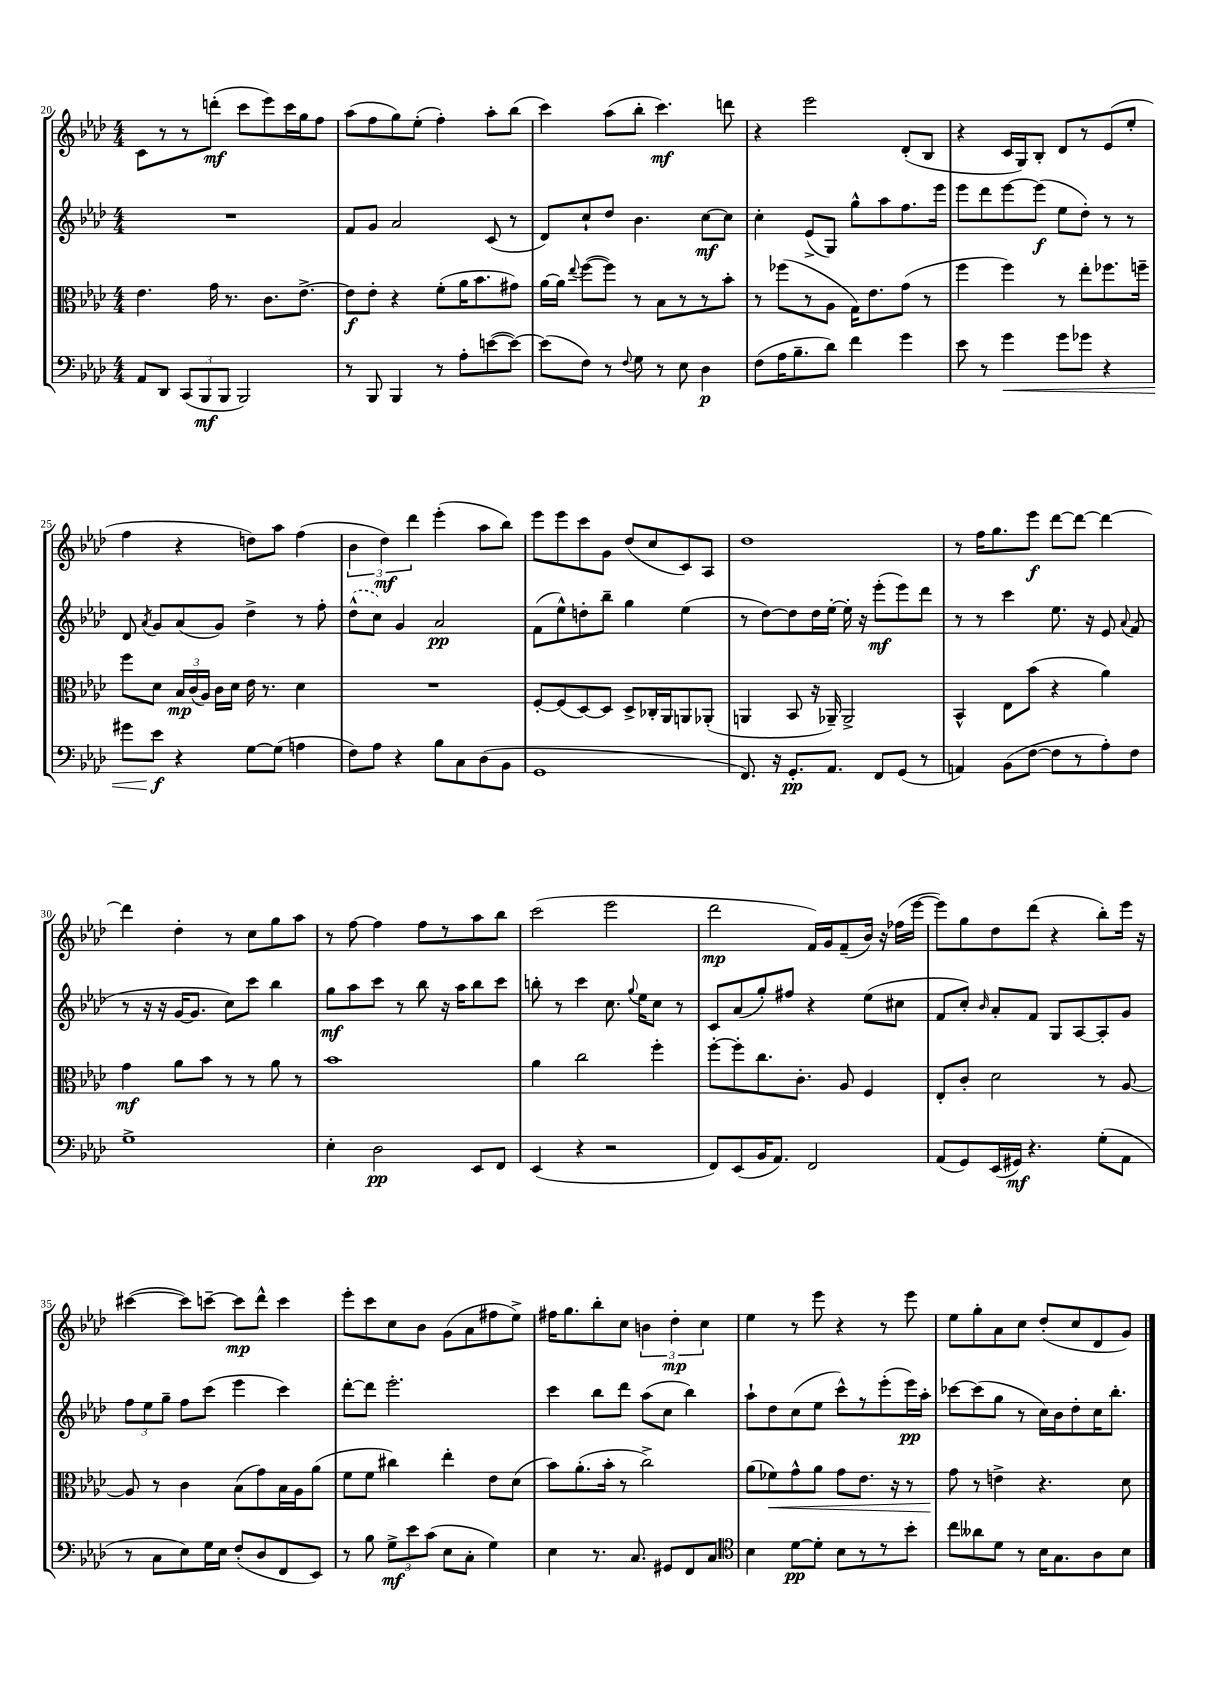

**kern	**dynam	**kern	**dynam	**kern	**dynam	**kern	**dynam
*part4	*part4	*part3	*part3	*part2	*part2	*part1	*part1
*staff4	*staff4	*staff3	*staff3	*staff2	*staff2	*staff1	*staff1
*clefF4	*	*clefC3	*	*clefG2	*	*clefG2	*
*k[b-e-a-d-]	*	*k[b-e-a-d-]	*	*k[b-e-a-d-]	*	*k[b-e-a-d-]	*
*M4/4	*	*M4/4	*	*M4/4	*	*M4/4	*
=20	=20	=20	=20	=20	=20	=20	=20
8AA-/L	.	4.e-\	.	1r	.	8c\L	.
8DD-/J	.	.	.	.	.	8r	.
(12CC/L	.	.	.	.	.	8r	.
12BBB-/	mf	.	.	.	.	.	.
.	.	16g\	.	.	.	(8dddn'\J	mf
12BBB-/J	.	.	.	.	.	.	.
.	.	8.r	.	.	.	.	.
2BBB-/)	.	.	.	.	.	8ccc\L	.
.	.	8.c\L	.	.	.	8eee-\)	.
.	.	.	.	.	.	16ccc\L	.
.	.	[8.e-^\J	.	.	.	16gg\J	.
.	.	.	.	.	.	8ff\J	.
=21	=21	=21	=21	=21	=21	=21	=21
8r	.	8e-\L]	f	8f/L	.	(8aa-\L	.
8BBB-/	.	8e-'\J	.	8g/J	.	8ff\	.
4BBB-/	.	4r	.	2a-/	.	8gg\)	.
.	.	.	.	.	.	(8ee-'\J	.
8r	.	(8f'\L	.	.	.	4ff'\)	.
8A-'\L	.	16a-\K	.	.	.	.	.
.	.	8.b-\	.	.	.	.	.
([8en\	.	.	.	(8c/	.	8aa-'\L	.
8e\J_)	.	8g#X\J)	.	8r	.	(8bb-\J	.
=22	=22	=22	=22	=22	=22	=22	=22
(8e\L]	.	[16a-\LL	.	8d-/L)	.	4ccc\)	.
.	.	16a-\JJ]	.	.	.	.	.
.	.	8qqee-/	.	.	.	.	.
8F\J)	.	([8ff\L	.	8cc`/	.	.	.
8r	.	8ff\J])	.	8dd-/J	.	(8aa-\L	.
8qqF/	.	.	.	.	.	.	.
8G\	.	8r	.	4.b-\	.	8bb-'\J	.
8r	.	8B-\L	.	.	.	4.ccc\)	mf
8E-\	.	8r	.	.	.	.	.
4D-\	p	8r	.	[8cc\L	mf	.	.
.	.	8b-'\J	.	8cc\J]	.	8dddn\	.
=23	=23	=23	=23	=23	=23	=23	=23
(8F\L	.	8r	.	4cc'\	.	4r	.
16A-\K	.	(8ff-X\L	.	.	.	.	.
8.B-~\	.	.	.	.	.	.	.
.	.	8r	.	(8e-^/L	.	2eee-\	.
8d-\J)	.	8A-\J	.	8G/J)	.	.	.
4f\	.	16G\KL)	.	8gg^^\L	.	.	.
.	.	8.e-\	.	.	.	.	.
.	.	.	.	8aa-\	.	.	.
4g\	.	(8g\J	.	8.ff\	.	(8d-'/L	.
.	.	8r	.	.	.	8B-/J	.
.	.	.	.	16eee-\Jk	.	.	.
=24	=24	=24	=24	=24	=24	=24	=24
8e-\	.	4ff\	.	8eee-\L	.	4r	.
8r	.	.	.	8ddd-\	.	.	.
!	!LO:HP:b	!	!	!	!	!	!
4g\	<	4ff\)	.	[8eee-\	.	16c/LL	.
.	.	.	.	.	.	16G/J)	.
.	.	.	.	(8eee-\J]	f	8B-'/J	.
8g\L	.	8r	.	8ee-\L	.	8d-/L	.
8g-X\J	.	8ee-'\L	.	8dd-'\J)	.	8r	.
4r	.	8.ff-X\	.	8r	.	(8e-/	.
.	.	.	.	8r	.	8ee-'/J	.
.	.	16ffn~\Jk	.	.	.	.	.
!!LO:LB:g=z
=25	=25	=25	=25	=25	=25	=25	=25
8g#X\L	.	8ff\L	.	8d-/	.	4ff\	.
.	.	.	.	8qa-/	.	.	.
8e-\J	f	8d-\J	.	8g/L	.	.	.
4r	[	24B-/LL	mp	(8a-/	.	4r	.
.	.	(24c/	.	.	.	.	.
.	.	24A-/JJ)	.	.	.	.	.
.	.	16c\LL	.	8g/J)	.	.	.
.	.	16d-\JJ	.	.	.	.	.
[8G\L	.	16e-\	.	4dd-^\	.	8ddn\L)	.
.	.	8.r	.	.	.	.	.
(8G\J]	.	.	.	.	.	8aa-\J	.
4An\	.	4d-\	.	8r	.	(4ff\	.
.	.	.	.	8ff'\	.	.	.
=26	=26	=26	=26	=26	=26	=26	=26
8F\L)	.	1r	.	(8dd-^^\L	.	6b-\	.
8A-\J	.	.	.	8cc\J)	.	.	.
.	.	.	.	.	.	6dd-\)	mf
4r	.	.	.	4g/	.	.	.
.	.	.	.	.	.	6ddd-\	.
8B-\L	.	.	.	2a-/	pp	(4eee-'\	.
8C\	.	.	.	.	.	.	.
(8D-\	.	.	.	.	.	8aa-\L	.
8BB-\J	.	.	.	.	.	8bb-\J)	.
=27	=27	=27	=27	=27	=27	=27	=27
1GG	.	[8F'/L	.	(8f\L	.	8eee-\L	.
.	.	(8F/]	.	8ee-^^\)	.	8eee-\	.
.	.	[8D-/)	.	8ddn'\	.	8ccc\	.
.	.	8D-/J]	.	8bb-~\J	.	8g\J	.
.	.	8D-^/L	.	4gg\	.	(8dd-/L	.
.	.	16C-X'/L	.	.	.	8cc/	.
.	.	16AA-/J	.	.	.	.	.
.	.	8AAn/	.	(4ee-\	.	8c/)	.
.	.	(8AA-X'/J	.	.	.	8A-/J	.
=28	=28	=28	=28	=28	=28	=28	=28
8.FF/)	.	4AAn/	.	8r	.	1dd-	.
.	.	.	.	[8dd-\L)	.	.	.
16r	.	.	.	.	.	.	.
8.GG'/L	pp	8BB-/	.	8dd-\]	.	.	.
.	.	16r	.	16dd-\L	.	.	.
8.AA-/J	.	16AA-X~/)	.	[16ee-'\JJ	.	.	.
.	.	2AA-^/	.	16ee-'\]	.	.	.
.	.	.	.	16r	.	.	.
8FF/L	.	.	.	(8eee-'\L	mf	.	.
(8GG/J	.	.	.	8eee-\)	.	.	.
8r	.	.	.	8ddd-\J	.	.	.
=29	=29	=29	=29	=29	=29	=29	=29
4AAn/)	.	4BB-^^/	.	8r	.	8r	.
.	.	.	.	8r	.	16ff\KL	.
.	.	.	.	.	.	8.gg\	.
(8BB-\L	.	8E-\L	.	4ccc\	.	.	.
[8F\J	.	(8b-\J	.	.	.	8eee-\J	f
8F\L]	.	4r	.	8.ee-\	.	[8ddd-\L	.
8r	.	.	.	.	.	8ddd-\J_	.
.	.	.	.	16r	.	.	.
8A-'\)	.	4a-\)	.	8e-/	.	4ddd-\_	.
.	.	.	.	8qqa-/	.	.	.
8F\J	.	.	.	(8f/	.	.	.
!!LO:LB:g=z
=30	=30	=30	=30	=30	=30	=30	=30
1G^	.	4g\	mf	8r	.	4ddd-\]	.
.	.	.	.	16r	.	.	.
.	.	.	.	16r	.	.	.
.	.	8a-\L	.	[16g/KL	.	4dd-'\	.
.	.	.	.	8.g/J]	.	.	.
.	.	8b-\J	.	.	.	.	.
.	.	8r	.	8cc\L)	.	8r	.
.	.	8r	.	8ccc\J	.	8cc\L	.
.	.	8a-\	.	4bb-\	.	8gg\	.
.	.	8r	.	.	.	8aa-\J	.
=31	=31	=31	=31	=31	=31	=31	=31
4E-'\	.	1b-	.	8gg\L	mf	8r	.
.	.	.	.	8aa-\	.	[8ff\	.
2D-\	pp	.	.	8ccc\J	.	4ff\]	.
.	.	.	.	8r	.	.	.
.	.	.	.	8bb-\	.	8ff\L	.
.	.	.	.	16r	.	8r	.
.	.	.	.	16aa-\KL	.	.	.
8EE-/L	.	.	.	8bb-\	.	8aa-\	.
8FF/J	.	.	.	8ccc\J	.	8bb-\J	.
=32	=32	=32	=32	=32	=32	=32	=32
(4EE-/	.	4a-\	.	8bbn'\	.	(2ccc\	.
.	.	.	.	8r	.	.	.
4r	.	2cc\	.	4ccc\	.	.	.
2r	.	.	.	8.cc\	.	2eee-\	.
.	.	.	.	8qqgg/	.	.	.
.	.	.	.	16ee-\KL	.	.	.
.	.	4ff'\	.	8cc\J	.	.	.
.	.	.	.	8r	.	.	.
=33	=33	=33	=33	=33	=33	=33	=33
8FF/L)	.	[8ff'\L	.	8c/L	.	2ddd-\	mp
(8EE-/	.	8ff'\]	.	(8a-/	.	.	.
16BB-/K	.	8.cc\	.	8gg'/)	.	.	.
8.AA-/J)	.	.	.	.	.	.	.
.	.	.	.	8ff#X/J	.	.	.
.	.	8.c'\J	.	.	.	.	.
2FF/	.	.	.	4r	.	16f/LL)	.
.	.	.	.	.	.	16g/J	.
.	.	8A-/	.	.	.	(8f~/	.
.	.	4F/	.	(8ee-\L	.	16b-/Jk)	.
.	.	.	.	.	.	16r	.
.	.	.	.	8cc#X\J	.	(16ff-X\LL	.
.	.	.	.	.	.	[16eee-\JJ	.
=34	=34	=34	=34	=34	=34	=34	=34
(8AA-/L	.	8E-'/L	.	8f/L	.	8eee-\L])	.
8GG/)	.	8c'/J	.	8cc'/J)	.	8gg\	.
.	.	.	.	16qqb-/	.	.	.
(16EE-/L	.	2d-\	.	8a-'/L	.	8dd-\	.
16GG#X/JJ)	mf	.	.	.	.	.	.
4.r	.	.	.	8f/J	.	(8ddd-\J	.
.	.	.	.	8G/L	.	4r	.
.	.	.	.	[8A-/	.	.	.
(8G'\L	.	8r	.	8A-'/]	.	8bb-'\L)	.
8AA-\J	.	[8A-/	.	8g/J	.	16eee-\Jk	.
.	.	.	.	.	.	16r	.
!!LO:LB:g=z
=35	=35	=35	=35	=35	=35	=35	=35
8r	.	8A-/]	.	12ff\L	.	([4ccc#X\	.
.	.	.	.	12ee-\	.	.	.
8C\L	.	8r	.	.	.	.	.
.	.	.	.	12gg~\J	.	.	.
8E-\)	.	4c\	.	8ff\L	.	8ccc#\L])	.
16G\L	.	.	.	(8ccc\J	.	[8cccn~\J	.
16E-\JJ	.	.	.	.	.	.	.
(8F'/L	.	(8B-\L	.	4eee-\	.	8ccc\L]	mp
8D-/	.	8g\)	.	.	.	8ddd-^^\J	.
8FF/	.	16B-\L	.	4ccc\)	.	4ccc\	.
.	.	16A-\J	.	.	.	.	.
8EE-/J)	.	(8a-\J	.	.	.	.	.
=36	=36	=36	=36	=36	=36	=36	=36
8r	.	8f\L	.	[8ddd-'\L	.	8eee-'\L	.
8B-\	.	8f\J	.	8ddd-\J]	.	8ccc\	.
12G^\L	mf	4cc#X\)	.	2.eee-'\	.	8cc\	.
12e-\	.	.	.	.	.	.	.
.	.	.	.	.	.	8b-\J	.
(12c\J	.	.	.	.	.	.	.
8E-\L	.	4ee-'\	.	.	.	(8g\L	.
8C'\J	.	.	.	.	.	8a-\	.
4G\)	.	8e-\L	.	.	.	8ff#X\	.
.	.	(8d-\J	.	.	.	8ee-^\J)	.
=37	=37	=37	=37	=37	=37	=37	=37
4E-\	.	8b-\L)	.	4ccc\	.	16ff#X\KL	.
.	.	.	.	.	.	8.gg\	.
.	.	(8.a-'\	.	.	.	.	.
8.r	.	.	.	8bb-\L	.	8bb-'\	.
.	.	16b-'\Jk	.	.	.	.	.
.	.	8r	.	8ddd-\J	.	8cc\J	.
8.C/	.	.	.	.	.	.	.
.	.	2cc^\)	.	(8aa-\L	.	6bn\	.
8GG#X/L	.	.	.	8cc\J	.	.	.
.	.	.	.	.	.	6dd-'\	mp
8FF/	.	.	.	4bb-\)	.	.	.
.	.	.	.	.	.	6cc\	.
8C/J	.	.	.	.	.	.	.
=38	=38	=38	=38	=38	=38	=38	=38
*clefC4	*	*	*	*	*	*	*
4B-\	.	(8a-\L	.	8aa-`\L	.	4ee-\	.
!	!	!	!LO:HP:b	!	!	!	!
.	.	8f-X\)	<	8dd-\	.	.	.
[8d-\L	pp	8g^^\	.	(8cc\	.	8r	.
8d-'\J]	.	8a-\J	.	8ee-\J	.	8eee-\	.
8B-\L	.	8g\L	.	8ccc^^\L)	.	4r	.
8r	.	8.e-\J	.	8r	.	.	.
8r	.	.	.	(8eee-'\	.	8r	.
.	.	16r	.	.	.	.	.
8b-'\J	.	8r	.	16eee-\L)	pp	8eee-\	.
.	.	.	.	16aa-'\JJ	.	.	.
=39	=39	=39	=39	=39	=39	=39	=39
8cc\L	.	8g\	.	[8ccc-X\L	.	8ee-\L	.
8a--X\	.	8r	[	(8ccc-\]	.	8gg'\	.
8d-\J	.	4en^\	.	8gg\J	.	8a-\	.
8r	.	.	.	8r	.	8cc\J	.
16B-\KL	.	4.r	.	16cc\LL)	.	(8dd-'/L	.
8.G\	.	.	.	16b-\J	.	.	.
.	.	.	.	8dd-'\	.	8cc/	.
8A-\	.	.	.	16cc\K	.	8d-/	.
.	.	.	.	8.bb-'\J	.	.	.
8B-\J	.	8d-\	.	.	.	8g/J)	.
==	==	==	==	==	==	==	==
*-	*-	*-	*-	*-	*-	*-	*-
